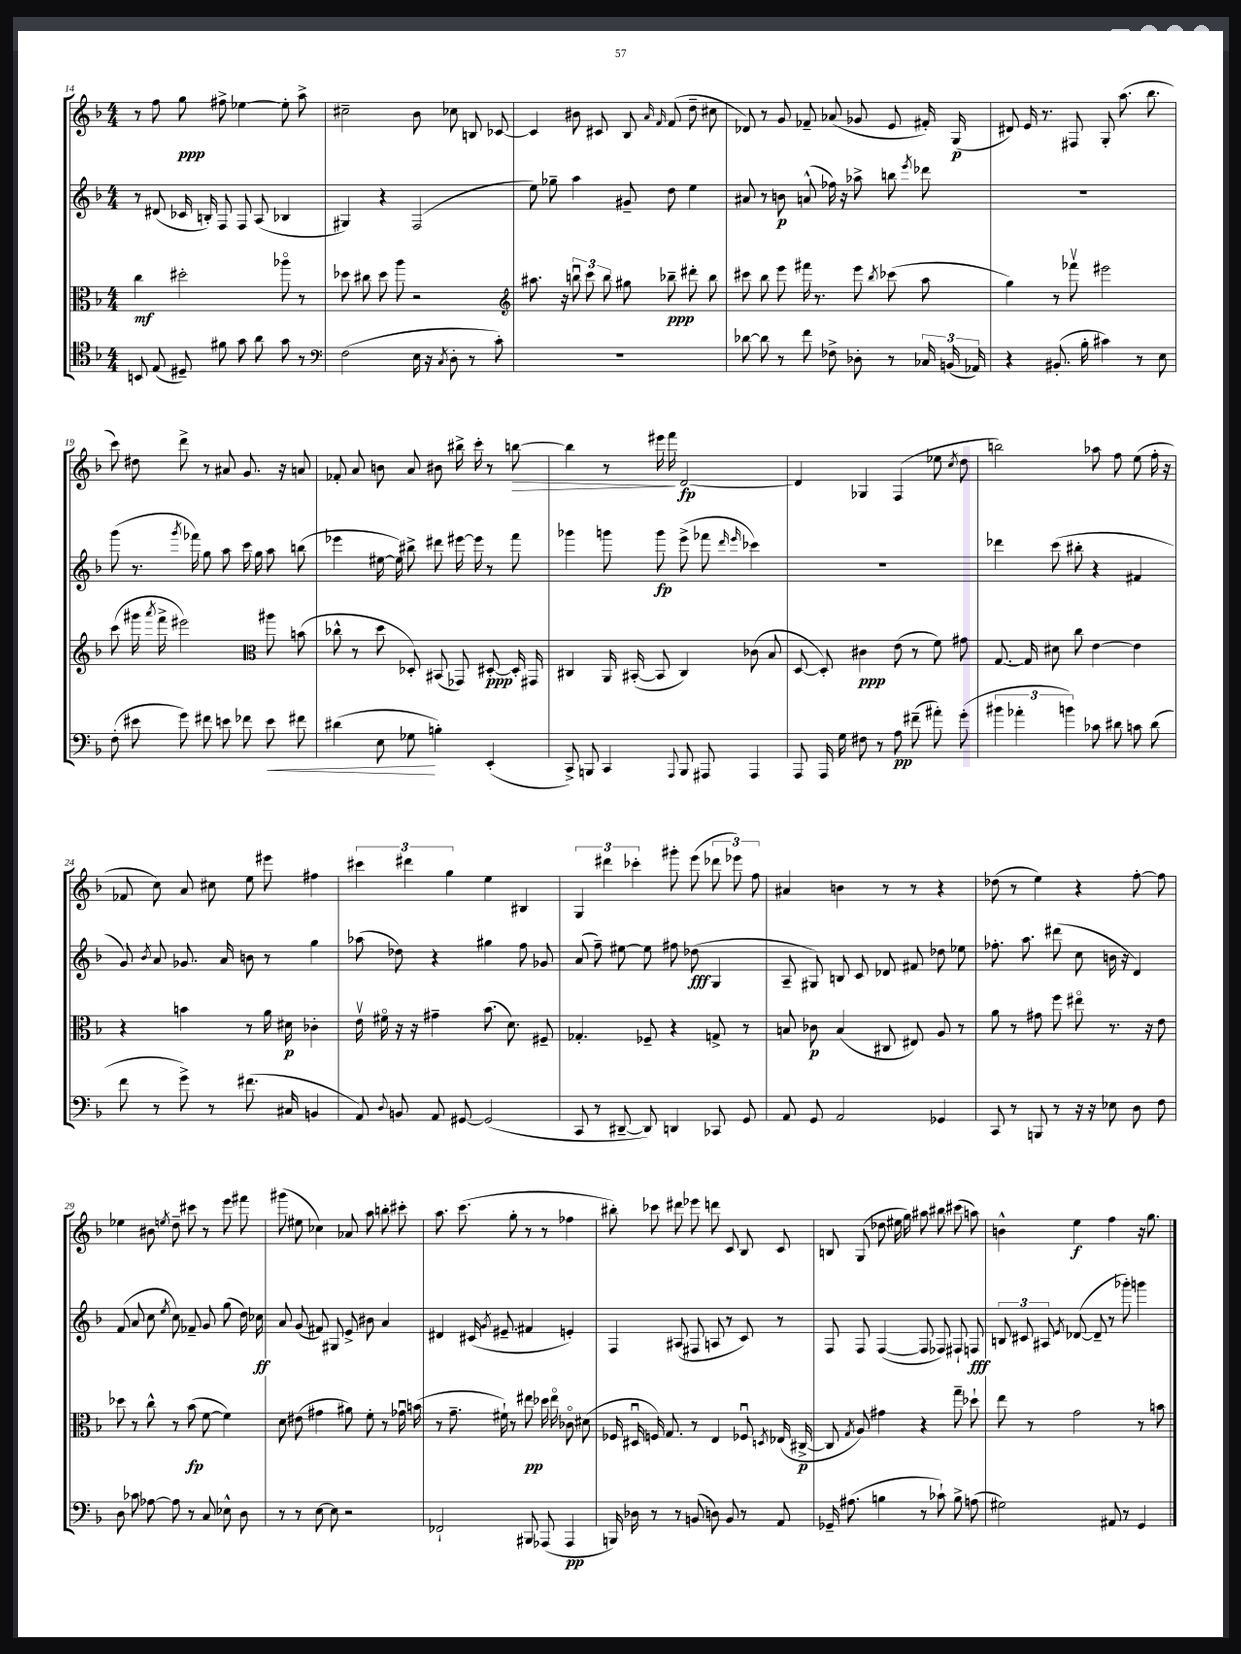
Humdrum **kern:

**kern	**kern	**kern	**kern
*staff4	*staff3	*staff2	*staff1
*clefC4	*clefC3	*clefG2	*clefG2
*k[b-]	*k[b-]	*k[b-]	*k[b-]
*M4/4	*M4/4	*M4/4	*M4/4
8BB	4cc	8r	8r
(8E	.	(8d#	8ff
8D#~)	2dd#'	16c-	8gg
.	.	16B')	.
8f#	.	8F	8ff#^
8g	.	8F	[4ee-
8a	.	(8A	.
8g	8aa-o	4B-	8ee-']
8r	8r	.	8aa^
=	=	=	=
*clefF4	*	*	*
(2F	8dd-	4G#)	2cc#~
.	8cc#	.	.
.	8dd-	4r	.
.	8aa	.	.
16E	2r	(2F	8b-
16r	.	.	.
8qC	.	.	.
8D'	.	.	8cc-
8r	.	.	8B
8c')	.	.	[8c-
=	=	=	=
*	*clefG2	*	*
1r	8.aa#	8ee)	4c-]
.	.	8gg-~	.
.	16r	.	.
.	12bbu	4aa	8b#
.	12ccc	.	.
.	.	.	8c#
.	12bb	.	.
.	8gg#	8g#~	8B-
.	.	.	16qqa
.	.	.	16qqf
.	8bb-~	8dd	(8f
.	8ddd#'	4ee	8dd~
.	8bb-	.	8cc#
=	=	=	=
[8d-	8ccc#	8a#	8d-)
8d-]	8bb-	8r	8r
8r	8eee	8b	8g
8f	16fff#	(8a^^	8f-~
.	8.r	.	.
8F-^	.	16ff-)	(8a-
.	.	16r	.
8D-'	8eee	8aa-^	8g-
.	8qbb-	.	.
8r	(8ccc-	8bb	8e
.	.	8qeee	.
24C-	8aa	8ddd-	16f#')
(24BB	.	.	.
.	.	.	(16G
24AA-)	.	.	.
=	=	=	=
4r	4gg)	1r	8d#)
.	.	.	16e
.	.	.	8.r
(8.BB#'	8r	.	.
.	8fff-v	.	8F#
16B-'	.	.	.
4c#)	2eee#	.	8G'
.	.	.	(8.aa
8r	.	.	.
.	.	.	8.bb-
8E	.	.	.
=	=	=	=
(8F'	(8ccc	(8ggg	8ccc)
8e#	16ggg#	8.r	8dd#
.	8qaaa	.	.
.	16fff^	.	.
8g)	2eee#)	.	8ddd^
.	.	8qggg	.
.	.	16fff-)	.
8f#	.	8gg	8r
8e	.	8aa	8a#
8f-	.	16ccc	8.g
.	.	16gg	.
*	*clefC3	*	*
8e	8aa#	8aa	.
.	.	.	16r
8f#	(8b	(8bb	8a
=	=	=	=
(4d#	8cc-^^	4eee-	8f-'
.	8r	.	8a
8E	8dd	[16ee#	8b
.	.	16ee#])	.
8G-	8D-')	8bb#^	8a
4B')	(8BB#	8ddd#	8b#
.	8GG-)	[16eee#	16bb#^
.	.	16eee#]	16ccc'
(4EE'	[8D#'	8r	8r
.	16D#']	8fff	[8bb
.	16GG#	.	.
=	=	=	=
8CC^)	4C#	4ggg-	4bb]
8BBB	.	.	.
4CC	16AA	8ggg	8r
.	([16BB#'	.	.
.	8BB#]	8ggg	16eee#
.	.	.	16fff
8qqAAA	.	.	.
8BBB	4C#)	(8eee^	[2d
8AAA#	.	8fff-	.
.	.	16qqddd	.
.	.	16qqeee	.
4AAA#	(8c-	4ccc-)	.
.	8B-	.	.
=	=	=	=
8AAA	[8D	1r	4d]
16AAA	8D'])	.	.
16G	.	.	.
8F#	4c#	.	4G-
8r	.	.	.
8A	(8e	.	(4F
(8f#~	8r	.	.
8a#')	8f)	.	8ee-
.	.	.	8qcc
(8g'	8g#	.	8dd
=	=	=	=
6b#	[8.G	4ddd-	2bb)
6a-'	.	.	.
.	16G]	.	.
.	8d#	(8ccc	.
6b)	.	.	.
.	8cc	8bb#'	.
8c-	[4e	4r	8aa-
8d#	.	.	8ff
8c	4e]	4f#	(8ee
(8d#	.	.	16ff'
.	.	.	16r
=	=	=	=
8f	4r	8g)	8f-
.	.	8qb-	.
8r	.	8a	8cc)
8g^)	4b	8.g-	8a
8r	.	.	8cc#
.	.	16a	.
(8.f#	8r	8b	8ee
.	16a	8r	8eee#
16C#	16d#	.	.
4BB	4c-'	4gg	4ff#
=	=	=	=
8AA)	16ev	(8aa-	6ccc#
.	16f#o	.	.
8qqD	.	.	.
8BB	16r	8dd-)	.
.	.	.	6ddd#
.	16r	.	.
8AA	4g#~	4r	.
.	.	.	6gg
[8GG#	.	.	.
(2GG#]	(8.b-	4gg#	4ee
.	8.d)	.	.
.	.	8ff	4B#
.	8F#~	8g-	.
=	=	=	=
8CC	4.G-'	(8a	6G
8r	.	8ff~)	.
.	.	.	6ddd#
[8DD#~	.	[8ee#	.
.	.	.	6ccc-'
8DD#])	8F-~	8ee#]	.
4DD	4r	8ff#	8ggg#'
.	.	(8dd-	(8eee
8CC-	8G^	4G	12ddd-
.	.	.	12eee-)
8GG	8r	.	.
.	.	.	12ff
=	=	=	=
8AA	8B	8A~	4a#
8GG	8c-	8G#)	.
2AA	(4B	8B	4b
.	.	8c	.
.	8C#	8d-	8r
.	8E#)	8f#	8r
4GG-	8A	8dd-	4r
.	8r	8ee-	.
=	=	=	=
8CC	8a	8.ff-'	(8dd-
8r	8r	.	8r
.	.	8.aa	.
8BBB	8g#	.	4ee)
8r	8ff	(8ddd#	.
16r	8ee#o	8cc	4r
16r	.	.	.
8E-	8.r	16b	.
.	.	16r	.
8D	.	4d)	[8ff'
.	16r	.	.
8F	8e	.	8ff]
=	=	=	=
8D	8dd-	(8f	4ee-
8c-	8r	8a	.
[8A-	8cc^^	8cc	8b#
.	.	8qee	8qee
8A-]	8r	8cc)	8dd~
8r	(8b-	8f-~	8ccc#
8C	[8f	8g	8r
8E-^^	4f])	(8gg	8eee
8D	.	16dd)	8fff#
.	.	16cc-	.
=	=	=	=
8r	8d	8a	(8ggg#
8r	(8e#	(8g	8ee#
[8E	4g#	8f#)	4cc-)
8E]	.	8G#	.
2r	8a#)	8e^	8a-
.	8f'	8b#	8aa
.	8r	4a	8bb'
.	16g-u	.	8ccc#'
.	(16b	.	.
=	=	=	=
2FF-`	8r	4d#	8.aa
.	8.g~	.	.
.	.	.	(8.ccc
.	.	(16c#	.
.	.	8qg	.
.	16f#`)	8.e#~	.
.	8r	.	8gg'
8BBB#	8ee#	4f#	8r
(8AAA-	16dd-	.	8r
.	16ee#o	.	.
4AAA-	8c-o	4e')	4ff-
.	(8d#	.	.
=	=	=	=
16BBB)	16F-	4F	8bb#')
16D-	16D#u	.	.
8r	16F)	.	8ccc-
.	8.G	.	.
8r	.	(8A#	8ddd#
(8BB	8r	8F#	8eee-
8D)	4E	8A	8ddd
8BB	.	8r	8c
8r	8F-u	8c)	8B-
.	8qD	.	.
8AA	(16E-	8r	8c
.	[16C#^	.	.
=	=	=	=
16GG-~	8C#]	8F	8B
(8.A#	.	.	.
.	8qG	.	.
.	8A)	8F	(8G
4B	4g#	([4F	8dd-
.	.	.	16ee#
.	.	.	16gg)
8r	4r	8F]	8aa#
8c-`)	.	8F-)	8bb#
8B^	8gg~	8F#`	(8ccc#
(8A	8dd-`	8F	8aa)
=	=	=	=
2G#)	8ee	12B	4b^^
.	.	12c#	.
.	8r	.	.
.	.	12A#	.
.	.	8qe	.
.	2g	([8d-	4ee
.	.	8d-~]	.
8AA#	.	8r	4ff
8r	.	8ggg-')	.
4GG	8r	4ggg	16r
.	.	.	8.gg
.	8b	.	.
==	==	==	==
*-	*-	*-	*-
